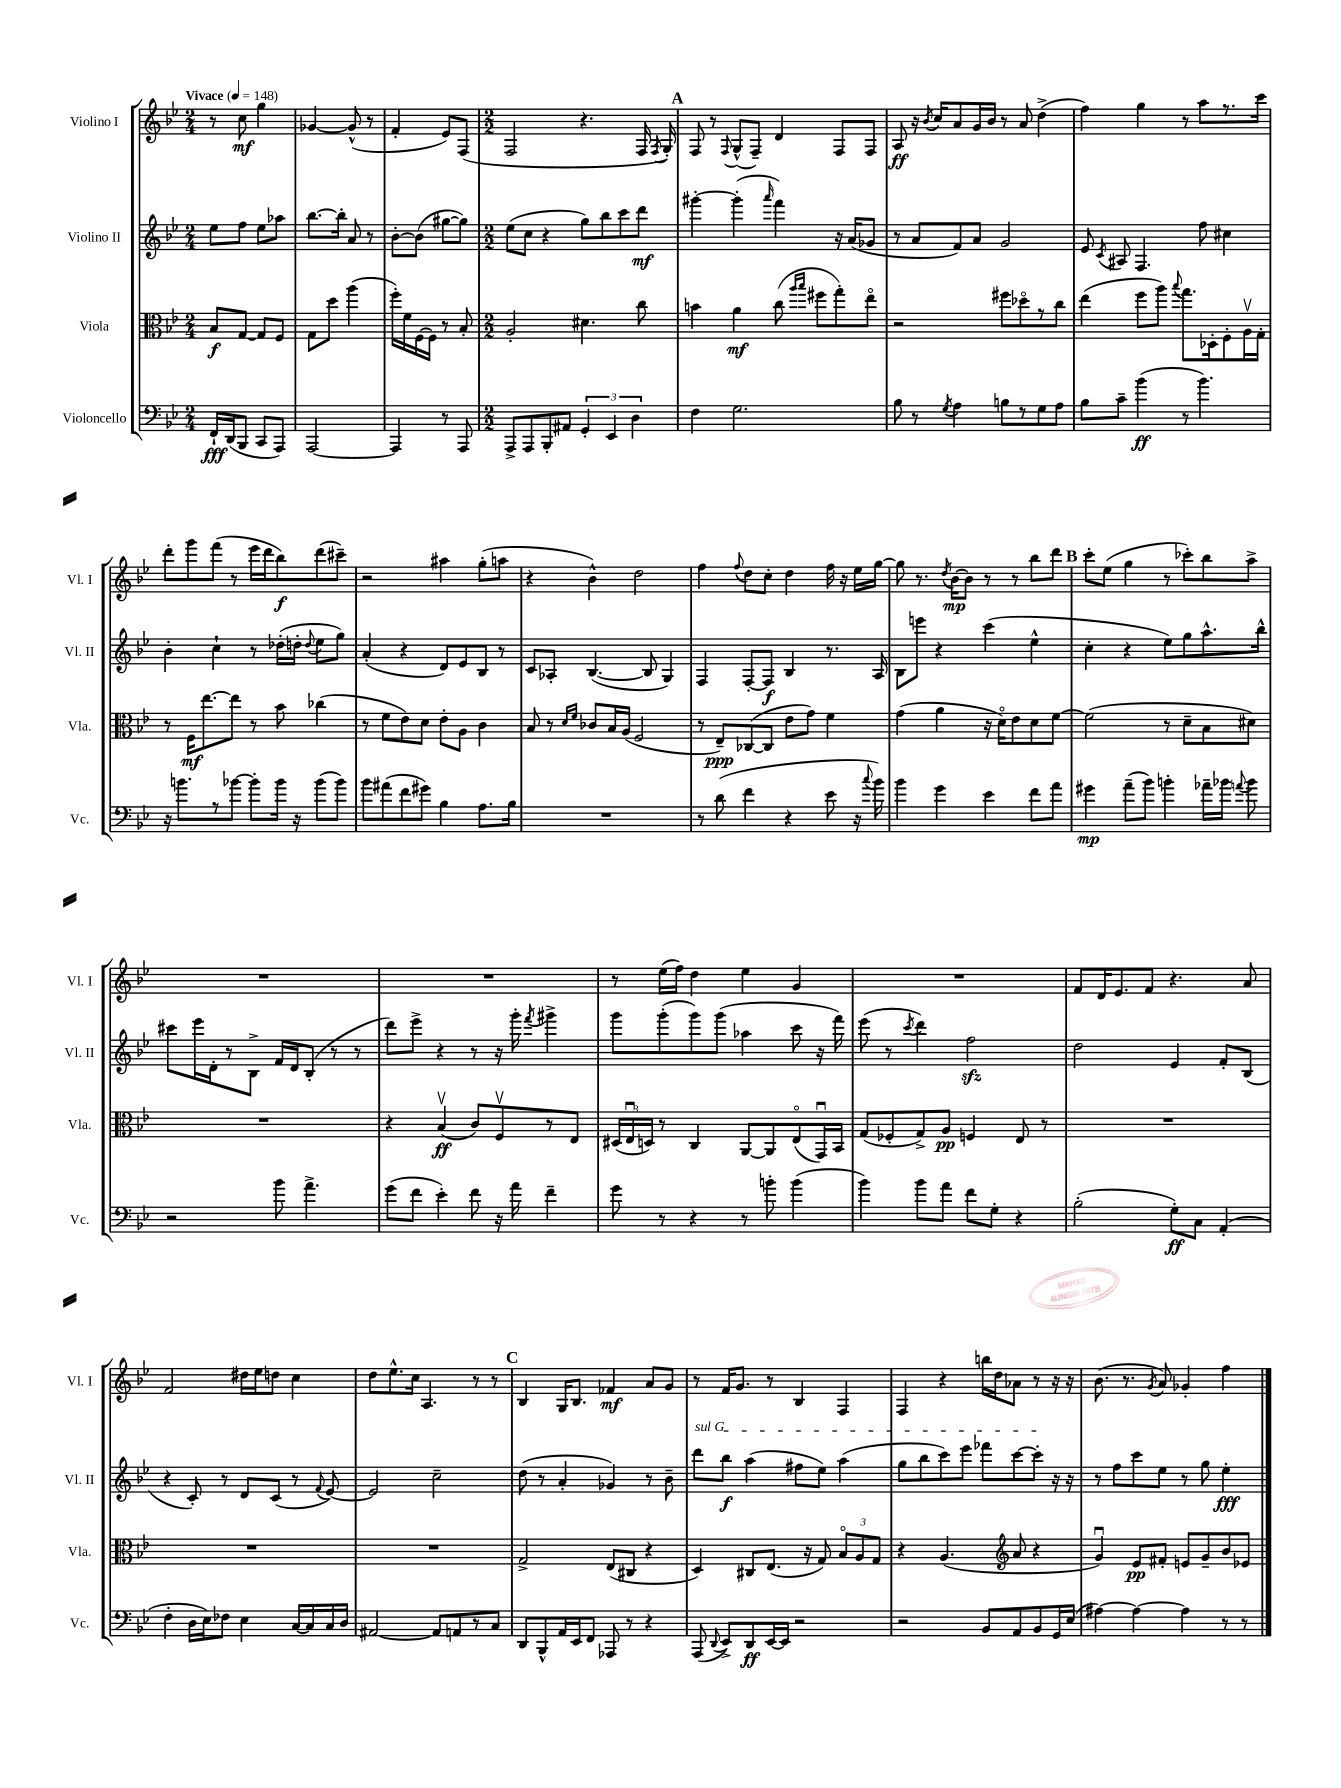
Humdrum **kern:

**kern	**dynam	**kern	**dynam	**kern	**dynam	**kern	**dynam
*part4	*part4	*part3	*part3	*part2	*part2	*part1	*part1
*staff4	*staff4	*staff3	*staff3	*staff2	*staff2	*staff1	*staff1
*I"Violoncello	*	*I"Viola	*	*I"Violino II	*	*I"Violino I	*
*I'Vc.	*	*I'Vla.	*	*I'Vl. II	*	*I'Vl. I	*
*clefF4	*	*clefC3	*	*clefG2	*	*clefG2	*
*k[b-e-]	*	*k[b-e-]	*	*k[b-e-]	*	*k[b-e-]	*
*M2/4	*	*M2/4	*	*M2/4	*	*M2/4	*
*MM148	*	*MM148	*	*MM148	*	*MM148	*
=1	=1	=1	=1	=1	=1	=1	=1
!	!	!	!	!	!	!LO:TX:a:B:t=Vivace	!
16FF`/LL	fff	8B-/L	f	8ee-\L	.	8r	.
(16DD/J	.	.	.	.	.	.	.
8BBB-/J	.	[8G/J	.	8ff\J	.	8cc\	mf
8CC/L	.	8G/L]	.	8ee-\L	.	4gg\	.
8AAA/J)	.	8F/J	.	8aa-X\J	.	.	.
=2	=2	=2	=2	=2	=2	=2	=2
[2AAA/	.	8G\L	.	[8.bb-\L	.	[4g-X/	.
.	.	8dd\J	.	.	.	.	.
.	.	.	.	16bb-'\Jk]	.	.	.
.	.	(4aa\	.	8a/	.	(8g-^^/]	.
.	.	.	.	8r	.	8r	.
=3	=3	=3	=3	=3	=3	=3	=3
4AAA/]	.	16ff'\LL)	.	[8b-'\L	.	4f'/	.
.	.	16f\	.	.	.	.	.
.	.	[16F\	.	(8b-\J]	.	.	.
.	.	16F\JJ]	.	.	.	.	.
8r	.	8r	.	[8gg#X\L	.	8e-/L)	.
8AAA/	.	8B-'/	.	8gg#\J])	.	(8F/J	.
=4	=4	=4	=4	=4	=4	=4	=4
*M2/2	*	*M2/2	*	*M2/2	*	*M2/2	*
8AAA^/L	.	2A'/	.	(8ee-\L	.	2F/	.
8AAA/	.	.	.	8cc\J	.	.	.
8BBB-'/	.	.	.	4r	.	.	.
8AA#X/J	.	.	.	.	.	.	.
6GG'/	.	4.d#X\	.	8gg\L)	.	4.r	.
.	.	.	.	8bb-\	.	.	.
6EE-/	.	.	.	.	.	.	.
.	.	.	.	8ccc\	.	.	.
6D\	.	.	.	.	.	.	.
.	.	8cc\	.	8ddd\J	mf	16F/	.
.	.	.	.	.	.	8qF/	.
.	.	.	.	.	.	16G'/)	.
!!LO:REH:place=s1:t=A
=5	=5	=5	=5	=5	=5	=5	=5
4F\	.	4bn\	.	[4ggg#X'\	.	8F/	.
.	.	.	.	.	.	8r	.
.	.	.	.	.	.	8qqF/	.
2.G\	.	4a\	mf	(4ggg#'\]	.	(8G^^/L	.
.	.	.	.	.	.	8F~/J)	.
.	.	.	.	16qqaaa/	.	.	.
.	.	(8cc\	.	4fff\)	.	4d/	.
.	.	16qqaa/LL	.	.	.	.	.
.	.	16qqbb-/JJ	.	.	.	.	.
.	.	8ff#X\L	.	.	.	.	.
.	.	8gg'\)	.	16r	.	8F/L	.
.	.	.	.	(16a/KL	.	.	.
.	.	8ee-\J	.	8g-X/J	.	8F/J	.
=6	=6	=6	=6	=6	=6	=6	=6
8B-\	.	2r	.	8r	.	8A/	ff
8r	.	.	.	8a/L	.	16r	.
.	.	.	.	.	.	8qb-/	.
.	.	.	.	.	.	16cc/KL	.
8qG/	.	.	.	.	.	.	.
4A\	.	.	.	8f/)	.	8a/	.
.	.	.	.	8a/J	.	16g/L	.
.	.	.	.	.	.	16b-/JJ	.
8Bn\L	.	8ff#X\L	.	2g/	.	8r	.
8r	.	8dd-X\	.	.	.	8a/	.
8G\	.	8r	.	.	.	(4dd^\	.
8A\J	.	8cc\J	.	.	.	.	.
=7	=7	=7	=7	=7	=7	=7	=7
8B-\L	.	(4ee-\	.	8e-/	.	4ff\)	.
.	.	.	.	8qc/	.	.	.
8c~\J	.	.	.	8A#X/	.	.	.
(4b-\	ff	8ff\L	.	4.F/	.	4gg\	.
.	.	8aa\J)	.	.	.	.	.
.	.	8qqbb-/	.	.	.	.	.
8r	.	8.gg\L	.	.	.	8r	.
4.b-\)	.	.	.	8ff\	.	8aa\L	.
.	.	16D-X'\k	.	.	.	.	.
.	.	8F'\	.	4cc#X\	.	8.r	.
.	.	16Av\L	.	.	.	.	.
.	.	16G'\JJ	.	.	.	16ccc\Jk	.
!!LO:LB:g=z
=8	=8	=8	=8	=8	=8	=8	=8
16r	.	8r	.	4b-'\	.	8ddd'\L	.
8.bn\L	.	.	.	.	.	.	.
.	.	16F\KL	mf	.	.	8ggg\	.
.	.	[8.ee-\	.	.	.	.	.
8r	.	.	.	4cc`\	.	(8fff\J	.
[8b-X\J	.	8ee-\J]	.	.	.	8r	.
8b-'\L]	.	8r	.	8r	.	16eee-\LL	.
.	.	.	.	.	.	16ddd\J	.
16b-\Jk	.	8b-\	.	(16dd-X'\LL	.	8bb-\)	f
16r	.	.	.	16ddn'\JJ	.	.	.
.	.	.	.	8qqdd/	.	.	.
(8b-\L	.	(4cc-X\	.	8ee-\L	.	(8ddd\	.
8b-\J)	.	.	.	8gg\J)	.	8ccc#X~\J)	.
=9	=9	=9	=9	=9	=9	=9	=9
8b-\L	.	8r	.	(4a'/	.	2r	.
(8a#X\	.	8f\L	.	.	.	.	.
8f\	.	8e-\)	.	4r	.	.	.
8g#X\J)	.	8d\J	.	.	.	.	.
4B-\	.	8e-'\L	.	8d/L)	.	4aa#X\	.
.	.	8A\J	.	8e-/	.	.	.
8.A\L	.	4c\	.	8B-/J	.	(8gg'\L	.
.	.	.	.	8r	.	8aan\J	.
16B-\Jk	.	.	.	.	.	.	.
=10	=10	=10	=10	=10	=10	=10	=10
1r	.	8B-/	.	8c/L	.	4r	.
.	.	8r	.	8A-X'/J	.	.	.
.	.	16qqd/LL	.	.	.	.	.
.	.	16qqf/JJ	.	.	.	.	.
.	.	8c-X/L	.	([4.B-/	.	4b-^^\)	.
.	.	16B-/L	.	.	.	.	.
.	.	(16A/JJ	.	.	.	.	.
.	.	2F/	.	.	.	2dd\	.
.	.	.	.	8B-/]	.	.	.
.	.	.	.	4G/)	.	.	.
=11	=11	=11	=11	=11	=11	=11	=11
8r	.	8r	.	4F/	.	4ff\	.
(8d\	.	8E-~/L)	ppp	.	.	.	.
.	.	.	.	.	.	8qqff/	.
4f\	.	([8C-X/	.	[8F'/L	.	8dd\L	.
.	.	8C-/J]	.	8F/J]	f	8cc'\J	.
4r	.	8e-\L	.	4B-/	.	4dd\	.
.	.	8g\J)	.	.	.	.	.
8e-\	.	4f\	.	8.r	.	16ff\	.
.	.	.	.	.	.	16r	.
16r	.	.	.	.	.	16ee-\LL	.
8qqcc/	.	.	.	.	.	.	.
16b-\)	.	.	.	16A/	.	[16gg\JJ	.
=12	=12	=12	=12	=12	=12	=12	=12
4b-\	.	(4g\	.	8B-\L	.	8gg\]	.
.	.	.	.	8eeen\J	.	8.r	.
4g\	.	4a\	.	4r	.	.	.
.	.	.	.	.	.	8qdd/	.
.	.	.	.	.	.	[16b-\KL	mp
.	.	.	.	.	.	8b-\J]	.
4e-\	.	16r	.	(4ccc\	.	8r	.
.	.	16d\KL)	.	.	.	.	.
.	.	8e-\	.	.	.	8r	.
8f\L	.	8d\	.	4ee-^^\	.	8bb-\L	.
8a\J	.	[8f\J	.	.	.	8ddd\J	.
!!LO:REH:place=s1:t=B
=13	=13	=13	=13	=13	=13	=13	=13
4g#X\	mp	(2f\]	.	4cc'\	.	8ccc'\L	.
.	.	.	.	.	.	(8ee-\J	.
(8a~\L	.	.	.	4r	.	4gg\	.
8b-\J)	.	.	.	.	.	.	.
4bn'\	.	8r	.	8ee-\L)	.	8r	.
.	.	8d~\L	.	8gg\	.	8ccc-X'\L)	.
16a-X~\LL	.	8B-\	.	8.aa^^\	.	8bb-\	.
16b-X\JJ	.	.	.	.	.	.	.
8qqan/	.	.	.	.	.	.	.
8b-\	.	8d#X\J)	.	.	.	8aa^\J	.
.	.	.	.	16bb-^^\Jk	.	.	.
!!LO:LB:g=z
=14	=14	=14	=14	=14	=14	=14	=14
2r	.	1r	.	8ccc#X\L	.	1r	.
.	.	.	.	16eee-\L	.	.	.
.	.	.	.	16d'\J	.	.	.
.	.	.	.	8r	.	.	.
.	.	.	.	8B-^\J	.	.	.
8b-\	.	.	.	16f/LL	.	.	.
.	.	.	.	16d/J	.	.	.
4.a^\	.	.	.	(8B-'/J	.	.	.
.	.	.	.	8r	.	.	.
.	.	.	.	8r	.	.	.
=15	=15	=15	=15	=15	=15	=15	=15
(8g\L	.	4r	.	8ddd\L)	.	1r	.
8f\J	.	.	.	8eee-^\J	.	.	.
4e-'\)	.	(4B-v/	ff	4r	.	.	.
8f\	.	8c/L)	.	8r	.	.	.
16r	.	8Fv/	.	16r	.	.	.
16a\	.	.	.	16ggg'\	.	.	.
.	.	.	.	8qfff/	.	.	.
4f~\	.	8r	.	4ggg#X^\	.	.	.
.	.	8E-/J	.	.	.	.	.
=16	=16	=16	=16	=16	=16	=16	=16
8g\	.	(24D#X/LL	.	8ggg\L	.	8r	.
.	.	24E-u/	.	.	.	.	.
.	.	24Dn/JJ)	.	.	.	.	.
8r	.	8r	.	(8ggg'\	.	(16ee-\LL	.
.	.	.	.	.	.	16ff\JJ)	.
4r	.	4C/	.	8ggg\)	.	4dd\	.
.	.	.	.	(8ggg\J	.	.	.
8r	.	[8AA/L	.	4aa-X\	.	4ee-\	.
8bn'\	.	8AA/]	.	.	.	.	.
(4b\	.	(8E-/	.	8ccc\	.	4g/	.
.	.	16GGu/L)	.	16r	.	.	.
.	.	16BB-/JJ	.	16fff\)	.	.	.
=17	=17	=17	=17	=17	=17	=17	=17
4b-\)	.	(8G/L	.	(8eee-\	.	1r	.
.	.	8F-X'/	.	8r	.	.	.
.	.	.	.	8qccc/	.	.	.
8b-\L	.	8G^/)	.	4ddd\)	.	.	.
8a\J	.	8A/J	pp	.	.	.	.
8f\L	.	4Fn/	.	2ffzz\	.	.	.
8G'\J	.	.	.	.	.	.	.
4r	.	8E-/	.	.	.	.	.
.	.	8r	.	.	.	.	.
=18	=18	=18	=18	=18	=18	=18	=18
(2B-'\	.	1r	.	2dd\	.	8f/L	.
.	.	.	.	.	.	16d/K	.
.	.	.	.	.	.	8.e-/	.
.	.	.	.	.	.	8f/J	.
8G'\L)	ff	.	.	4e-/	.	4.r	.
8C\J	.	.	.	.	.	.	.
(4AA'/	.	.	.	8f'/L	.	.	.
.	.	.	.	(8B-/J	.	8a/	.
!!LO:LB:g=z
=19	=19	=19	=19	=19	=19	=19	=19
4F'\	.	1r	.	4r	.	2f/	.
16D\LL	.	.	.	8c'/)	.	.	.
16E-\J)	.	.	.	.	.	.	.
8F-X\J	.	.	.	8r	.	.	.
4E-\	.	.	.	8d/L	.	16dd#X\LL	.
.	.	.	.	.	.	16ee-\J	.
.	.	.	.	(8c/J	.	8ddn\J	.
[16C/LL	.	.	.	8r	.	4cc\	.
16C/]	.	.	.	.	.	.	.
.	.	.	.	8qqf/	.	.	.
16C/	.	.	.	[8e-/)	.	.	.
16D/JJ	.	.	.	.	.	.	.
=20	=20	=20	=20	=20	=20	=20	=20
[2AA#X/	.	1r	.	2e-/]	.	8dd\L	.
.	.	.	.	.	.	8.ee-^^\	.
.	.	.	.	.	.	16cc\Jk	.
.	.	.	.	.	.	4.A/	.
8AA#/L]	.	.	.	2cc~\	.	.	.
8AAn/	.	.	.	.	.	.	.
8r	.	.	.	.	.	8r	.
8C/J	.	.	.	.	.	8r	.
!!LO:REH:place=s1:t=C
=21	=21	=21	=21	=21	=21	=21	=21
8DD/L	.	2G^/	.	(8dd\	.	4B-/	.
8BBB-^^/	.	.	.	8r	.	.	.
16AA/L	.	.	.	4a'/	.	16G/KL	.
16EE-/J	.	.	.	.	.	8.B-/J	.
8FF/J	.	.	.	.	.	.	.
8AAA-X/	.	(8E-/L	.	4g-X/)	.	4f-X/	mf
8r	.	8C#X/J	.	.	.	.	.
4r	.	4r	.	8r	.	8a/L	.
.	.	.	.	8b-~\	.	8g/J	.
=22	=22	=22	=22	=22	=22	=22	=22
!	!	!	!	!LO:TX:a:i:t=sul G	!	!	!
(8AAA/	.	4D/)	.	8ddd\L	.	8r	.
8qqDD/	.	.	.	.	.	.	.
8EE-^/L)	.	.	.	8bb-\J	f	16f/KL	.
.	.	.	.	.	.	8.g/J	.
8DD/	ff	8C#X/L	.	(4aa\	.	.	.
[16EE-/L	.	(8.E-/J	.	.	.	8r	.
16EE-/JJ]	.	.	.	.	.	.	.
2r	.	.	.	8ff#X\L	.	4B-/	.
.	.	16r	.	.	.	.	.
.	.	8G/)	.	8ee-\J)	.	.	.
.	.	12B-/L	.	(4aa\	.	4F/	.
.	.	12A/	.	.	.	.	.
.	.	12G/J	.	.	.	.	.
=23	=23	=23	=23	=23	=23	=23	=23
2r	.	4r	.	8gg\L	.	4F/	.
.	.	.	.	8bb-\	.	.	.
.	.	(4.A/	.	8ccc\)	.	4r	.
.	.	.	.	8eee-\J	.	.	.
8BB-/L	.	.	.	8fff-X\L	.	16bbn\LL	.
.	.	.	.	.	.	16dd\J	.
*	*	*clefG2	*	*	*	*	*
8AA/	.	8a/	.	[8ccc\	.	8a-X\J	.
8BB-/	.	4r	.	8ccc'\J]	.	8r	.
16GG/L	.	.	.	16r	.	16r	.
(16E-/JJ	.	.	.	16r	.	16r	.
=24	=24	=24	=24	=24	=24	=24	=24
[4A#X\)	.	4gu/)	.	8r	.	(8.b-\	.
.	.	.	.	8ff\L	.	.	.
.	.	.	.	.	.	8.r	.
4A#\_	.	8e-/L	pp	8ccc\	.	.	.
.	.	.	.	.	.	8qg/	.
.	.	8f#X'/J	.	8ee-\J	.	8a/)	.
4A#\]	.	8en/L	.	8r	.	4g-X'/	.
.	.	8g~/	.	8gg\	.	.	.
8r	.	8b-/	.	4ee-'\	fff	4ff\	.
8r	.	8e-X/J	.	.	.	.	.
==	==	==	==	==	==	==	==
*-	*-	*-	*-	*-	*-	*-	*-
